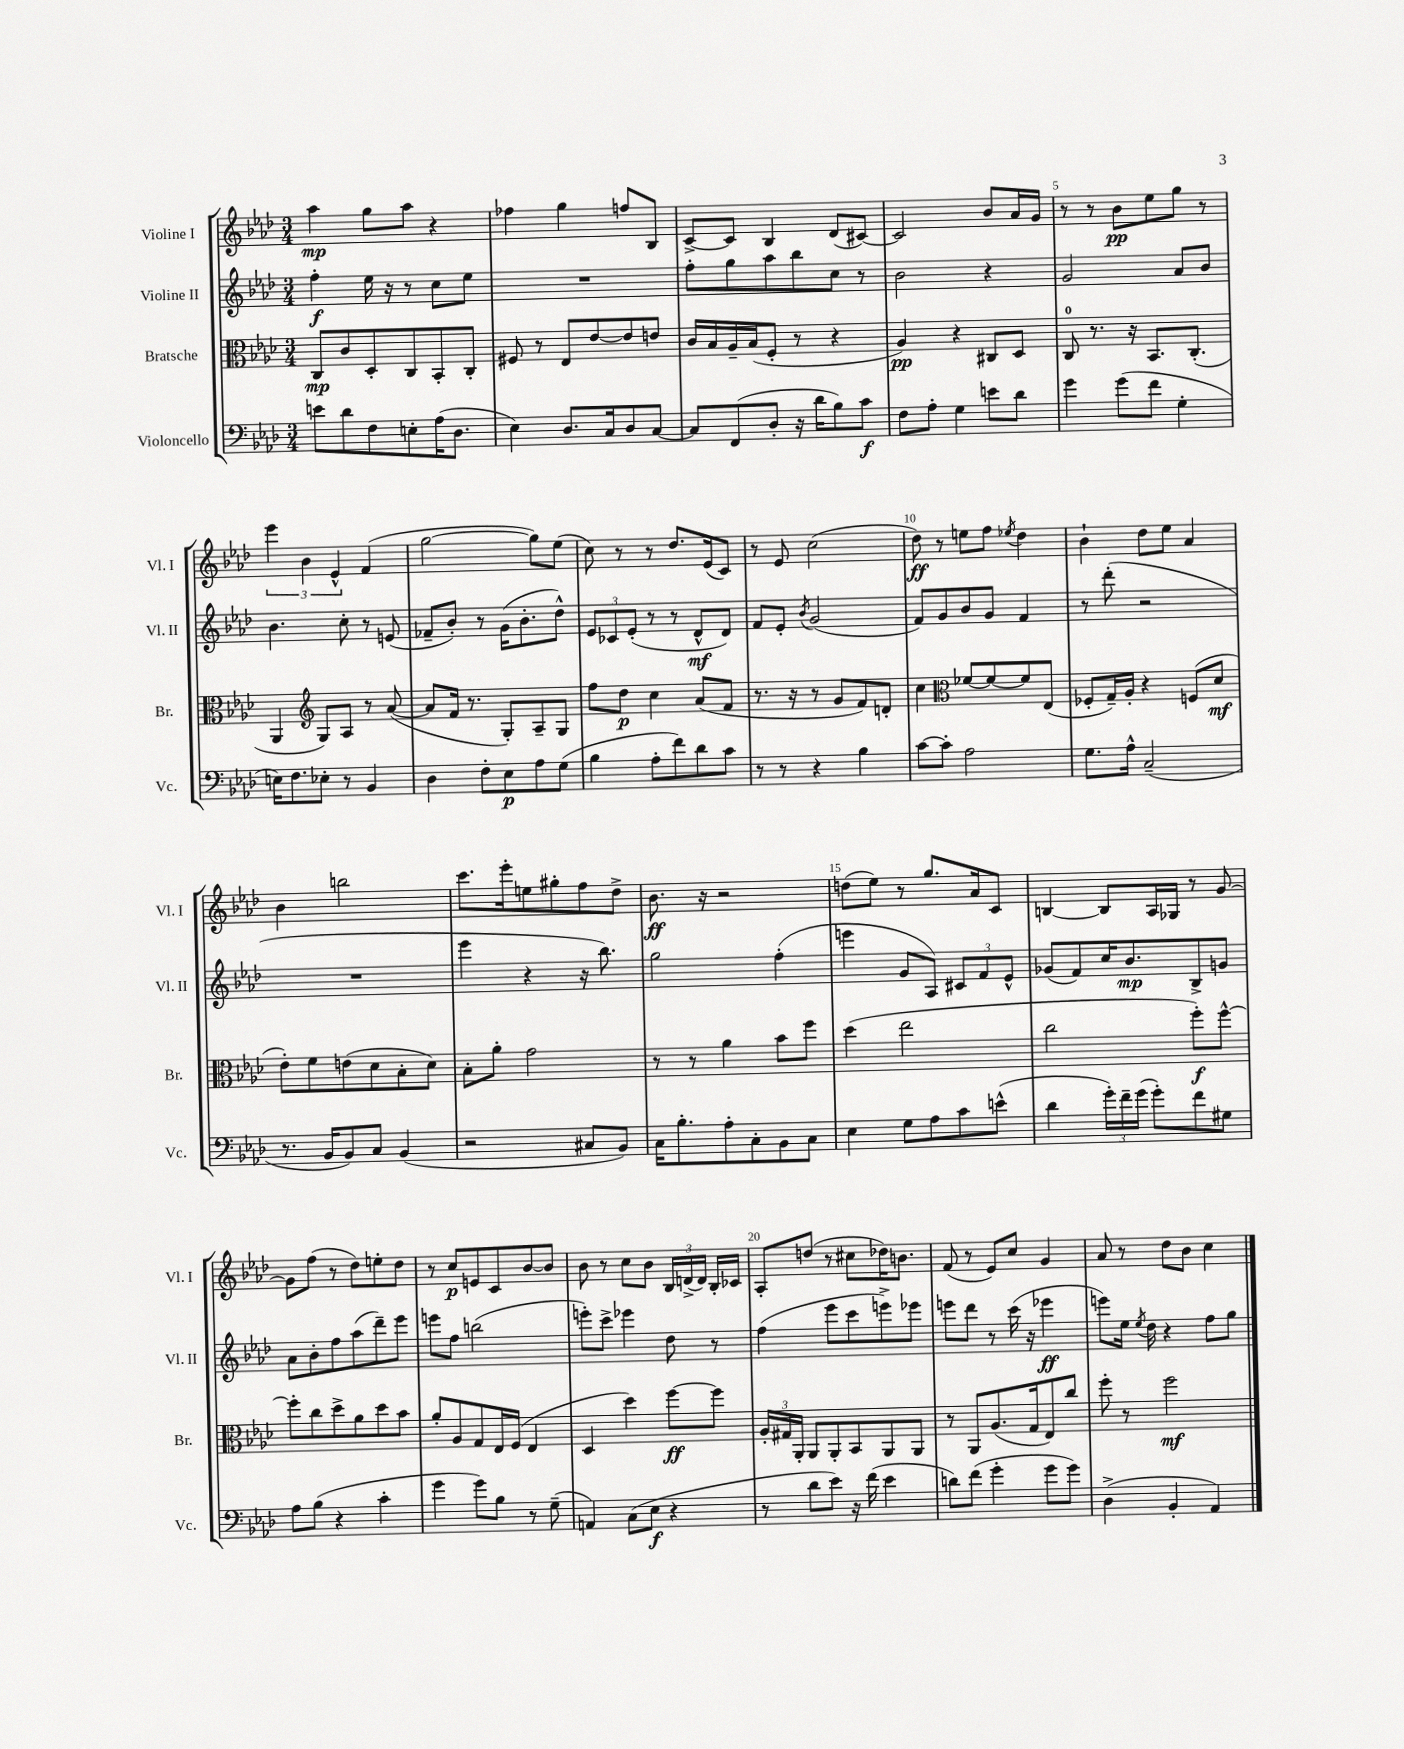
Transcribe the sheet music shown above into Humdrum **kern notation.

**kern	**kern	**kern	**kern
*staff4	*staff3	*staff2	*staff1
*clefF4	*clefC3	*clefG2	*clefG2
*k[b-e-a-d-]	*k[b-e-a-d-]	*k[b-e-a-d-]	*k[b-e-a-d-]
*M3/4	*M3/4	*M3/4	*M3/4
8e	8C	4ff'	4aa-
8d-	8c	.	.
8F	8D-'	16ee-	8gg
.	.	16r	.
8E'	8C	8r	8aa-
(16A-	8BB-'	8cc	4r
8.D-	.	.	.
.	8C'	8ee-	.
=	=	=	=
4E-)	8F#	2.r	4ff-
.	8r	.	.
8.D-	8E-	.	4gg
.	[8e-	.	.
16C	.	.	.
8D-	8e-]	.	8ff
[8C	8e	.	8B-
=	=	=	=
8C]	16c	8ff'	[8c^
.	16B-	.	.
(8FF	16A-~	8gg	8c]
.	(16B-	.	.
8D-'	8F'	8aa-	4B-
16r	8r	8bb-	.
16d-	.	.	.
8B-)	4r	8cc	(8d-
8c	.	8r	[8c#)
=	=	=	=
8F	4A-)	2b-	2c#]
8A-'	.	.	.
4G	4r	.	.
8e	8C#	4r	8b-
8d-	8D-	.	16a-
.	.	.	16g
=	=	=	=
4g	8C	2g	8r
.	8.r	.	8r
(8g	.	.	8b-
.	16r	.	.
8f	8.BB-	.	8ee-
4G'	.	8a-	8gg
.	(8.C'	.	.
.	.	8b-	8r
=	=	=	=
16E)	4AA-	4.b-	6eee-
8.F	.	.	.
.	.	.	6b-
*	*clefG2	*	*
8E-'	8G)	.	.
.	.	.	6e-^^
8r	8A-	8cc'	.
4BB-	8r	8r	(4f
.	([8a-	(8e	.
=	=	=	=
4D-	8a-]	8f-~	[2gg
.	16f	8b-')	.
.	8.r	.	.
8F'	.	8r	.
8E-	8G')	(16g	.
.	.	8.b-'	.
8A-	8A-~	.	8gg])
(8G	8G	8dd-^^)	(8ee-
=	=	=	=
4B-	8ff	12e-	8cc)
.	.	12c-	.
.	8dd-	.	8r
.	.	(12e-'	.
8A-'	4cc	8r	8r
8f)	.	8r	8.dd-
8d-	(8a-	8d-^^	.
.	.	.	(16e-
8c	8f	8d-)	8c)
=	=	=	=
8r	8.r	8f	8r
8r	.	8e-'	8e-
.	16r	.	.
.	.	8qb-	.
4r	8r	(2g	(2cc
.	8g	.	.
4B-	8f)	.	.
.	8d'	.	.
=	=	=	=
[8c	4cc	8f)	8dd-)
8c']	.	8g	8r
*	*clefC3	*	*
2A-	[8f-	8b-	8ee
.	8f-_	8g	8ff
.	.	.	8qee-
.	8f-]	4f	4dd-
.	(8E-	.	.
=	=	=	=
8.G	8F-'	8r	4b-`
.	16G~)	(8ddd-'	.
16A-^^	16A-'	.	.
(2C~	4r	2r	8dd-
.	.	.	8ee-
.	(8F	.	4a-
.	8d-	.	.
=	=	=	=
8.r	8e-')	2.r	4b-
.	8f	.	.
16BB-	.	.	.
8BB-)	(8e	.	2bb
8C	8d-	.	.
(4BB-	8B-'	.	.
.	8d-)	.	.
=	=	=	=
2r	8B-'	4eee-	8.ccc
.	8a-'	.	.
.	.	.	16eee-'
.	2g	4r	8ee
.	.	.	8gg#'
8C#	.	16r	8ff
.	.	8.bb-)	.
8BB-)	.	.	8dd-^
=	=	=	=
16C	8r	2gg	8.b-
8.B-'	.	.	.
.	8r	.	.
.	.	.	16r
8A-'	4a-	.	2r
8C'	.	.	.
8BB-	8b-	(4ff'	.
8C	8ff	.	.
=	=	=	=
4E-	(4dd-	4eee	(8dd
.	.	.	8ee-)
8G	2ee-	8g	8r
8A-	.	8A-)	8.gg
8c	.	12c#	.
.	.	.	16a-
.	.	12f	.
(8e^^	.	.	8c
.	.	12e-^^	.
=	=	=	=
4d-	2cc	(8g-	[4B
.	.	8f)	.
24g')	.	16cc	8B]
24f~	.	.	.
.	.	8.b-	.
(24g	.	.	.
8g')	.	.	16A-
.	.	.	16G-
8f	8ff')	8B-^	8r
8G#	[8ff^^	8g	[8g
=	=	=	=
8A-	8ff']	8a-	8g]
(8B-	8cc	8b-'	(8ff
4r	8dd-^	8ff	8r
.	8a-	(8aa-	8dd-)
4c'	8dd-	8ddd-~)	8ee'
.	8b-	8eee-	8dd-
=	=	=	=
4g	8a-'	8eee	8r
.	8A-	8ff	8cc
8g)	8G	(2bb	8e
8B-	16E-	.	8c
.	(16F	.	.
8r	4E-	.	[8b-
(8G~	.	.	8b-]
=	=	=	=
4AA)	4D-	8eee')	8b-
.	.	8ccc^	8r
(8C	4dd-)	4eee-	8cc
8E-	.	.	8b-
4r	[8ff	8dd-	24B-
.	.	.	(24d^
.	.	.	24d)
.	8ff]	8r	16B-'
.	.	.	16c-
=	=	=	=
8r	24A-'	(4ff	8A-'
.	24G#	.	.
.	24AA-'	.	.
8d-	8AA-	.	(8dd
8e-)	8AA-'	8eee-	8r
16r	8BB-	8ccc	8cc#
(16f	.	.	.
4e-	8AA-	8eee^)	16dd-)
.	.	.	8.b
.	8AA-	8eee-	.
=	=	=	=
8d)	8r	8eee	(8f
(8f	8AA-	8ddd-	8r
4g'	(8.A-	8r	8e-)
.	.	(16ccc	8cc
.	16G	16r	.
8g	8E-)	4eee-	4g
8g)	8cc	.	.
=	=	=	=
(4D-^	8ff'	8eee)	8a-
.	8r	16ee-	8r
.	.	8qee-	.
.	.	16dd-	.
4BB-'	2ff	4r	8dd-
.	.	.	8b-
4AA-)	.	8ff	4cc
.	.	8gg	.
==	==	==	==
*-	*-	*-	*-
